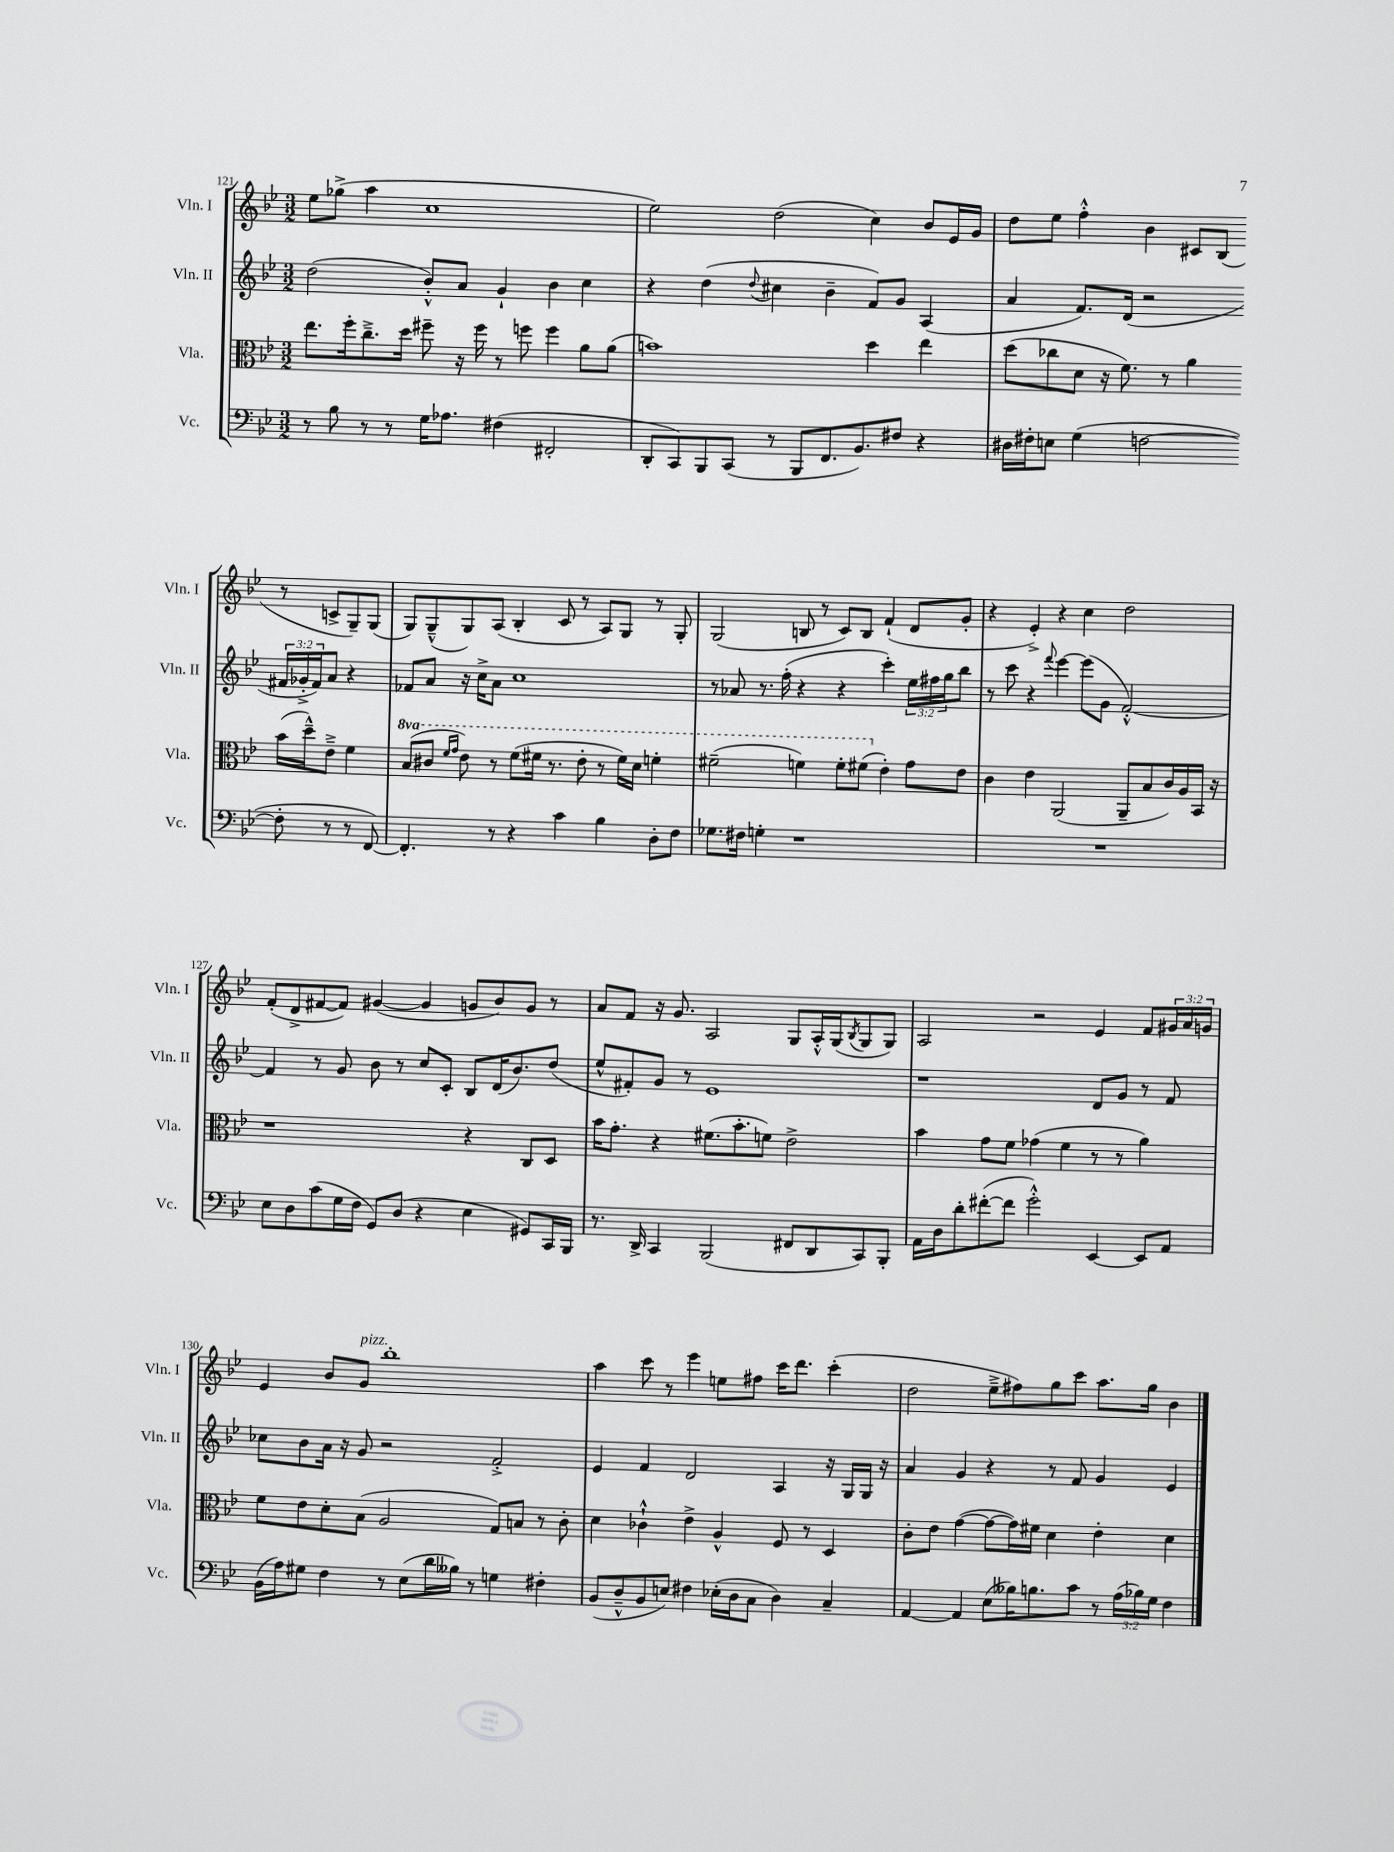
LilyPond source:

<<
\new StaffGroup <<
\new Staff = "s0" \with { instrumentName = "Vln. I" shortInstrumentName = "Vln. I" } {
    \clef treble \key bes \major \numericTimeSignature \time 3/2 \override Staff.TupletNumber.text = #tuplet-number::calc-fraction-text
    ees''8 ges''8->( a''4 c''1 |
    ees''2) d''2( c''4) bes'8 ees'16 g'16 |
    d''8 ees''8 f''4-.-^ bes'4 cis'8 bes8( r8 c'8-> g8--) g8( |
    g8) g8---^( g8) a8( bes4-. c'8 r8 a8) g8 r8 g8-. |
    g2( b8 r8 c'8) b8 f'4-!( d'8 g'8-. |
    r4 ees'4-.->) r4 c''4 d''2 |
    f'8-.( d'8-> fis'8~ fis'8) gis'4~( gis'4 g'8 bes'8) g'8 r8 |
    a'8 f'8 r16 g'8. a2 g8 a16-.-^ g16( \acciaccatura { bes8 } g8 g8) |
    a2 r2 ees'4 f'8 \tuplet 3/2 { gis'16 a'16 g'16 } |
    ees'4 bes'8 g'8^\markup { \italic "pizz." } bes''1-. |
    a''4 c'''8 r8 ees'''4 e''8 fis''8 c'''16 d'''8. c'''4-.( |
    d''2 ees''8---> fis''8) g''8 c'''8 a''8. g''16 bes'4 \bar "|." |
}
\new Staff = "s1" \with { instrumentName = "Vln. II" shortInstrumentName = "Vln. II" } {
    \clef treble \key bes \major \numericTimeSignature \time 3/2 \override Staff.TupletNumber.text = #tuplet-number::calc-fraction-text
    d''2( bes'8-.-^) a'8 g'4-! bes'4 c''4 |
    r4 d''4( \appoggiatura { d''8 } cis''4 bes'4-- f'8) g'8 a4( |
    a'4 f'8.) d'16( r2 \tuplet 3/2 { fis'16 ges'16-.-> fis'16) } a'8 r4 |
    fes'8 a'8 r16 c''16-> a'8 c''1 |
    r8 aes'8 r8. f''16-.( r4 r4 c'''4-.) \tuplet 3/2 { ees''16 fis''16 g''16 } bes''8 |
    r8 c'''8 r4 \appoggiatura { f'''8 } ees'''4~ ees'''8( g'8 f'2~-.-^) |
    f'4 r8 g'8 bes'8 r8 c''8 c'8-. bes8 d'16( bes'8.) d''8( |
    ees''8-^ fis'8-.) g'8 r8 ees'1 |
    r1 d'8 g'8 r8 f'8 |
    ces''8 bes'8 a'16 r16 g'8 r2 f'2-.-> |
    ees'4 f'4 d'2 a4 r16 g16 g16 r16 |
    a'4 g'4 r4 r8 f'8 g'4 ees'4 \bar "|." |
}
\new Staff = "s2" \with { instrumentName = "Vla." shortInstrumentName = "Vla." } {
    \clef alto \key bes \major \numericTimeSignature \time 3/2 \set Staff.ottavationMarkups = #ottavation-simple-ordinals
    ees''8. f''16-. c''8.---> d''16 fis''8-- r16 fis''16 r8 f''8 f''4 a'8 a'8( |
    b'1) d''4 ees''4 |
    d''8( ces''8 d'8 r16 f'8.) r8 a'4 bes'16( d''16---^) ees'8---> f'4 |
    \ottava #1 bes'8( cis''8 \grace { f''16 g''16 } ees''8) r8 f''8( fis''16 r8. ees''8-. r8 fis''16) d''16 f''4-. |
    fis''2--( f''4) f''8-. fis''8( \ottava #0 ees'4-.) g'8 ees'8 |
    c'4 ees'4 a,2( a,8-- bes8 c'16) a16 bes,16 r16 |
    r1 r4 c8 d8 |
    bes'16 g'8.-. r4 fis'8.( bes'8.-. f'8) ees'2-> |
    bes'4 g'8 f'8 ges'4( f'4 r8 r8 a'4) |
    f'8 ees'8 d'8-. bes8( a2 g8) b8 r8 c'8-. |
    d'4 ces'4-!-^ ees'4-> a4-^ f8 r8 d4 |
    c'8-. ees'8 g'4~( g'8~ g'16) fis'16 d'4 ees'4-. d'4 \bar "|." |
}
\new Staff = "s3" \with { instrumentName = "Vc." shortInstrumentName = "Vc." } {
    \clef bass \key bes \major \numericTimeSignature \time 3/2 \override Staff.TupletNumber.text = #tuplet-number::calc-fraction-text
    r8 bes8 r8 r8 g16 aes8. fis4( fis,2-. |
    d,8-. c,8) bes,,8 c,8( r8 bes,,8 f,8. bes,8.) fis8 r4 |
    dis16 fis16-. e8 g4( f2~ f8-. r8 r8 f,8~) |
    f,4.-. r8 r4 c'4 bes4 d8-. f8 |
    ges8. fis16 g4-. r1 |
    R1. |
    ees8 d8 c'8( g16 f16 g,8) d8( r4 ees4 gis,8) c,16 bes,,16 |
    r8. d,16-> c,4 bes,,2( fis,8 d,8 c,8) bes,,8-. |
    a,16 d16 d'8-. fis'8~-.( fis'8 g'2-.-^) ees,4~ ees,8 a,8 |
    bes,16( a16) gis8 f4 r8 ees8( d'16 beses16) r8 g4 fis4-. |
    bes,8( d8---^ bes,8 e8) fis4 ees16-.( d16 c8 d4) c4-- |
    a,4~ a,4 ees8( beses16) b8. c'8 r8 \tuplet 3/2 { a16( bes16) g16 } f4 \bar "|." |
}
>>
>>
\layout { \context { \Score currentBarNumber = #121 } }
